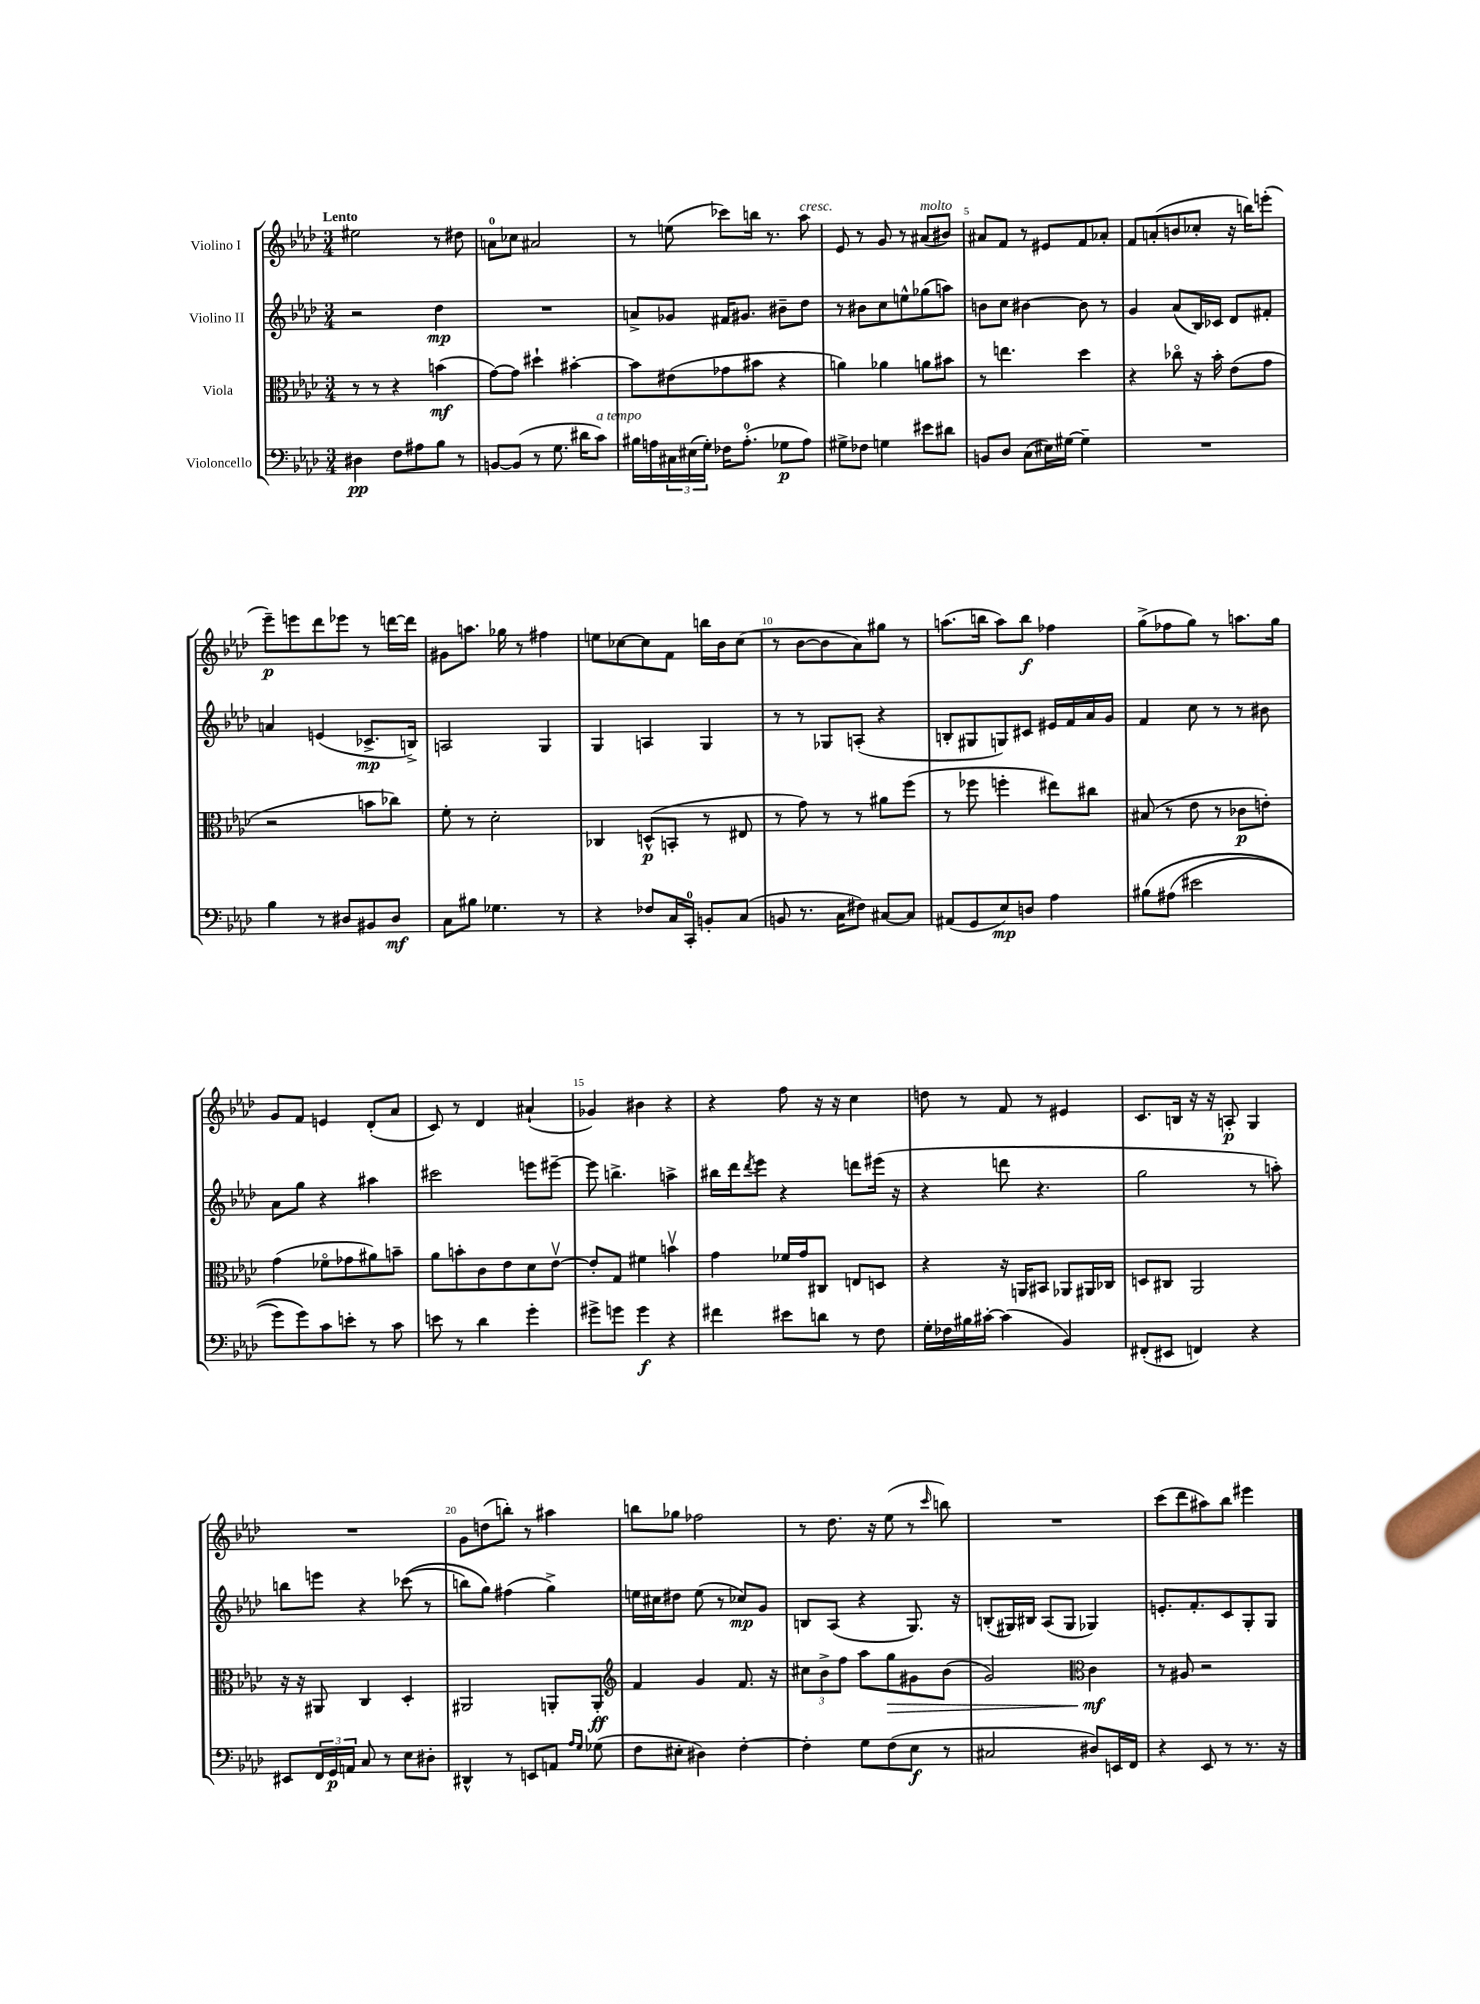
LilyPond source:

<<
\new StaffGroup <<
\new Staff = "s0" \with { instrumentName = "Violino I" } {
    \clef treble \key aes \major \numericTimeSignature \time 3/4 \tempo "Lento"
    eis''2 r8 dis''8 |
    a'8-0 ces''8 ais'2 |
    r8 e''8( ces'''8) b''16 r8. aes''8^\markup { \italic "cresc." } |
    ees'8 r8 g'8 r8 ais'8^\markup { \italic "molto" }( bis'8) |
    ais'8 f'8 r8 eis'8 f'8 aes'8-. |
    f'8 a'8-.( b'8 ces''8-. r16 b''16) e'''8-.( |
    ees'''8--\p) e'''8 des'''8 ees'''8 r8 d'''16~ d'''16 |
    gis'8 a''8. ges''16 r8 fis''4 |
    e''8 ces''8~ ces''8 f'8 b''16 bes'16 ces''8( |
    r8 bes'8~ bes'8 aes'8) gis''8 r8 |
    a''8.( b''16 a''8) b''8\f fes''4 |
    g''8->( fes''8 g''8) r8 a''8. g''16 |
    g'8 f'8 e'4 des'8-.( aes'8 |
    c'8) r8 des'4 ais'4-!( |
    ges'4) bis'4 r4 |
    r4 f''8 r16 r16 c''4 |
    d''8 r8 f'8 r8 eis'4 |
    c'8. b16 r16 r16 a8-.\p g4 |
    R2. |
    g'8 d''8( b''8-.) r8 ais''4 |
    b''8 ges''8 fes''2 |
    r8 des''8. r16 ees''8( r8 \grace { c'''16 } b''8) |
    R2. |
    c'''8( des'''8 ais''8) bes''8 eis'''4 \bar "|." |
}
\new Staff = "s1" \with { instrumentName = "Violino II" } {
    \clef treble \key aes \major \numericTimeSignature \time 3/4
    r2 des''4\mp |
    R2. |
    a'8-> ges'8 fis'16 gis'8. bis'8-- des''8 |
    r8 bis'8 c''8 e''8-^ ges''8( a''8) |
    b'8 c''8 bis'4~ bis'8 r8 |
    g'4 aes'8( bes16) ces'16 des'8 fis'8-. |
    a'4 e'4( ces'8.->\mp b16->) |
    a2 g4 |
    g4 a4 g4 |
    r8 r8 ges8 a8-.( r4 |
    b8-. gis8 g8) cis'8 eis'16 f'16 aes'16 g'16 |
    f'4 c''8 r8 r8 bis'8 |
    aes'8 g''8 r4 ais''4 |
    cis'''2 e'''8 eis'''8~-- |
    eis'''8 b''4.-> a''4-> |
    bis''16 des'''16 \acciaccatura { des'''8 } ees'''8 r4 d'''8 eis'''16( r16 |
    r4 d'''8 r4. |
    g''2 r8 a''8-.) |
    b''8 e'''8 r4 ces'''8(\( r8 |
    b''8) g''8\) fis''4( g''4->) |
    e''16 cis''16 dis''8 e''8( r8 ces''8\mp) g'8 |
    b8 aes8( r4 g8.) r16 |
    b8-.( gis16) bis16 aes8( gis8 ges4) |
    e'8.-. f'8.-. c'8 g8-. g8 \bar "|." |
}
\new Staff = "s2" \with { instrumentName = "Viola" } {
    \clef alto \key aes \major \numericTimeSignature \time 3/4
    r8 r8 r4 b'4\mf( |
    g'8~) g'8 dis''4-! bis'4~-. |
    bis'8 eis'8( ges'8 bis'8 r4 |
    a'4) aes'4 a'8 bis'8 |
    r8 e''4. des''4 |
    r4 ces''8\flageolet r16 bes'16-. ees'8( g'8 |
    r2 b'8 ces''8) |
    f'8-. r8 des'2-. |
    ces4 d8-^\p( b,8-. r8 eis8 |
    r8 g'8) r8 r8 ais'8 f''8( |
    r8 fes''8 f''4-. eis''8) cis''8 |
    bis8( r8 ees'8 r8 ces'8\p e'8-.) |
    g'4( fes'8\flageolet ges'8 ais'8) b'8-- |
    aes'8 b'8-. c'8 ees'8 des'8 ees'8~\upbow |
    ees'8-. g8 fis'4 b'4\upbow |
    g'4 fes'16 g'16 cis8 e8 d8 |
    r4 r16 a,16 bis,8 aes,8 ais,16 ces16 |
    d8 cis8 aes,2 |
    r16 r16 ais,8 c4 des4-. |
    ais,2 a,8-. a,8-.\ff |
    \clef treble f'4 g'4 f'8. r16 |
    \tuplet 3/2 { cis''8 bes'8-> f''8 } aes''8 g''8\> gis'8 bes'8( |
    g'2) \clef alto c'4\mf\! |
    r8 ais8 r2 \bar "|." |
}
\new Staff = "s3" \with { instrumentName = "Violoncello" } {
    \clef bass \key aes \major \numericTimeSignature \time 3/4
    dis4\pp f8 ais8 bes8 r8 |
    b,8~ b,8( r8 g8. dis'16 c'8^\markup { \italic "a tempo" }) |
    bis16 a16 \tuplet 3/2 { cis16 eis16( g16-.) } fes16 a8.-0-.( ges8\p a8) |
    gis8-> fes8 g4 eis'8 dis'8 |
    b,8 des8 c8( eis16) gis16~ gis4-- |
    R2. |
    bes4 r8 dis8 bis,8 dis8\mf |
    c8 bis8 ges4. r8 |
    r4 fes8 c16 c,16-0-. b,8-. c8( |
    b,8 r8. c16 fis8) cis8~ cis8 |
    ais,8( g,8 ees8\mp) d8 aes4 |
    bis8\( ais8( eis'2 |
    g'8) g'8\) c'8 e'8-. r8 c'8 |
    e'8 r8 des'4 g'4-. |
    gis'8-> g'8 g'4\f r4 |
    fis'4 eis'8 d'8 r8 f8 |
    g16-. fes16 bis16 cis'16~-. cis'4( bes,4) |
    fis,8-.( eis,8 f,4) r4 |
    eis,8 \tuplet 3/2 { f,16 g,16\p a,16 } c8 r8 ees8 dis8-. |
    dis,4-^ r8 e,8 a,8 \grace { aes16 g16 } ges8( |
    f8 eis8-. dis4) f4~-. |
    f4-. g8 f8( ees8\f r8 |
    cis2 dis8) e,16 f,16 |
    r4 ees,8 r8 r8. r16 \bar "|." |
}
>>
>>
\layout { \context { \Score \override BarNumber.break-visibility = ##(#f #t #t) barNumberVisibility = #(every-nth-bar-number-visible 5) } }
